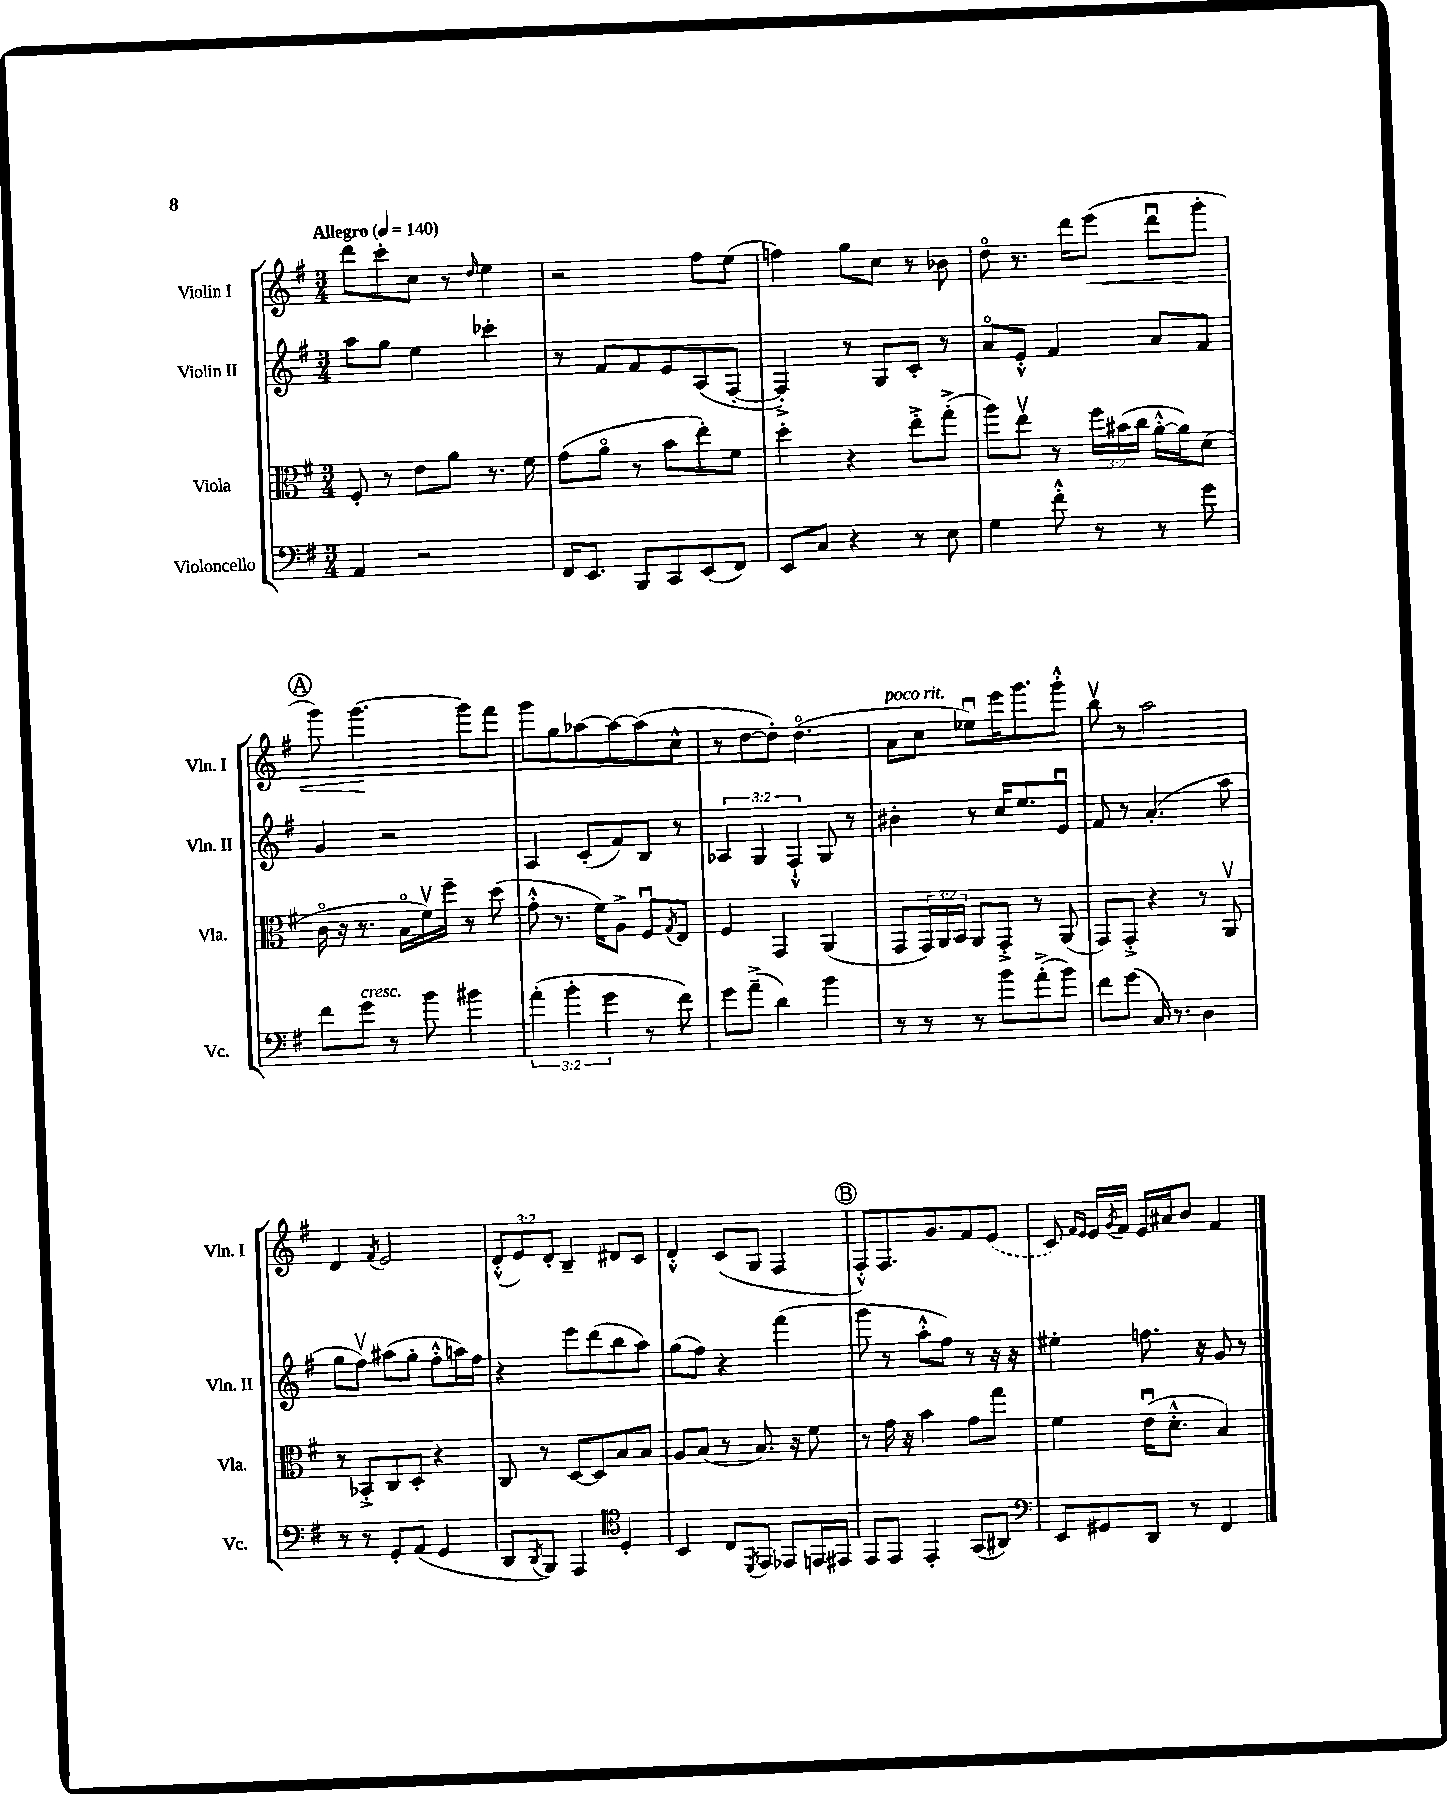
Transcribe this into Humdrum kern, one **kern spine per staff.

**kern	**kern	**kern	**kern	**dynam
*part4	*part3	*part2	*part1	*part1
*staff4	*staff3	*staff2	*staff1	*staff1
*I"Violoncello	*I"Viola	*I"Violin II	*I"Violin I	*
*I'Vc.	*I'Vla.	*I'Vln. II	*I'Vln. I	*
*clefF4	*clefC3	*clefG2	*clefG2	*
*k[f#]	*k[f#]	*k[f#]	*k[f#]	*
*M3/4	*M3/4	*M3/4	*M3/4	*
*MM140	*MM140	*MM140	*MM140	*
=1	=1	=1	=1	=1
!	!	!	!LO:TX:a:B:t=Allegro	!
4AA/	8F#'/	8aa\L	8ddd\L	.
.	8r	8gg\J	8ccc'\	.
2r	8e\L	4ee\	8cc\J	.
.	8a\J	.	8r	.
.	.	.	16qqdd/	.
.	8.r	4ccc-X'\	4ee\	.
.	16f#\	.	.	.
=2	=2	=2	=2	=2
16FF#/KL	(8g\L	8r	2r	.
8.EE/J	.	.	.	.
.	8a\J	8f#/L	.	.
8BBB/L	8r	8f#/	.	.
8CC/	8b\L	8e/	.	.
(8EE/	8ee'\)	(8A/	8ff#\L	.
8FF#/J)	8f#\J	[8F#'/J	(8ee\J	.
=3	=3	=3	=3	=3
8EE/L	4dd'\	4F#'^/])	4ffn\)	.
8C/J	.	.	.	.
4r	4r	8r	8gg\L	.
.	.	8G/L	8cc\J	.
8r	8ee'^\L	8c'/J	8r	.
8E\	(8gg'^\J	8r	8b-X\	.
=4	=4	=4	=4	=4
4G\	8aa\L)	8a/L	8dd\	.
.	8eev\J	8e'^^/J	8.r	.
8f#'^^\	8r	4f#/	.	.
.	.	.	16ddd\KL	.
!	!	!	!	!LO:HP:b
8r	24ff#\LL	.	(8eee\J	<
.	(24b#X\	.	.	.
.	24cc\JJ	.	.	.
8r	[16a'^^\LL	8a/L	8dddu\L	.
.	16a\J])	.	.	.
8g\	(8d\J	8f#/J	8ggg'\J	.
!!LO:LB:g=z
!!LO:REH:place=s1:t=A
=5	=5	=5	=5	=5
8f#\L	16c\	4g/	8ggg\)	.
.	16r	.	.	.
!LO:TX:a:i:t=cresc.	!	!	!	!
8g\J	8.r	.	[4.ggg\	.
8r	.	2r	.	.
.	16B\LL	.	.	.
8b\	16f#v\)	.	.	.
.	16ff#~\JJ	.	.	.
4b#X\	8r	.	8ggg\L]	[
.	(8dd\	.	8fff#\J	.
=6	=6	=6	=6	=6
(6a'\	8g'^^\	4A/	8ggg\L	.
.	8.r	.	8gg\	.
6b'\	.	.	.	.
.	.	(8c'/L	[8aa-X\	.
.	16f#\KL)	.	.	.
6g\	.	.	.	.
.	8A^\J	8f#/)	8aa-\_	.
8r	8F#u/L	8B/J	(8aa-\]	.
.	8qG/	.	.	.
8f#\)	8E/J	8r	8cc^^\J	.
=7	=7	=7	=7	=7
8g\L	4F#/	6A-X/	8r	.
(8a~^\J	.	.	[8dd\L	.
.	.	6G/	.	.
4d\)	4GG/	.	8dd'\J])	.
.	.	6F#`^^/	.	.
.	.	.	(4.dd\	.
4b\	(4AA/	8G/	.	.
.	.	8r	.	.
=8	=8	=8	=8	=8
!	!	!	!LO:TX:a:i:t=poco rit.	!
8r	8GG/L	4b#X'\	8a\L	.
8r	24GG/L)	.	8cc\J	.
.	24AA/	.	.	.
.	24BB/JJ	.	.	.
8r	8AA/L	8r	8ee-Xu\L)	.
8b\L	8GG'^/J	16cc/KL	16eee\K	.
.	.	8.ee/	8.ggg\	.
(8a'^\	8r	.	.	.
8b\J)	(8AA/	8eu/J	8ggg'^^\J	.
=9	=9	=9	=9	=9
8f#\L	8GG/L)	8f#/	8bbv\	.
(8g\J	8GG'^/J	8r	8r	.
16C/)	4r	(4.a'/	2aa\	.
8.r	.	.	.	.
4D\	8r	.	.	.
.	8AAv/	8aa\	.	.
!!LO:LB:g=z
=10	=10	=10	=10	=10
8r	8r	8gg\L	4d/	.
8r	8BB-X'^/L	8ff#v\J)	.	.
.	.	.	8qf#/	.
8GG'/L	8C/	(8aa#X\L	2e/	.
(8AA/J	8D'/J	8gg'\J	.	.
4GG/	4r	8ff#'^^\L	.	.
.	.	16aan\L)	.	.
.	.	16ff#\JJ	.	.
=11	=11	=11	=11	=11
8DD/L	8C/	4r	(12d'^^/L	.
.	.	.	12e/)	.
8qDD/	.	.	.	.
8BBB/J)	8r	.	.	.
.	.	.	12d'/J	.
4AAA/	[8D/L	8eee\L	4B~/	.
.	8D/]	(8ddd\	.	.
*clefC4	*	*	*	*
4D'/	8B/	8bb\	8d#X/L	.
.	8B/J	8aa\J)	8c/J	.
=12	=12	=12	=12	=12
4BB/	8A/L	(8gg\L	4d'^^/	.
.	(8B/J	8ff#\J)	.	.
8C/L	8r	4r	(8c/L	.
8qDD/	.	.	.	.
8EE/J	8.B/)	.	8G/J	.
8EE-X/L	.	(4fff#\	4F#/	.
.	16r	.	.	.
16EEn/L	8f#\	.	.	.
16EE#X/JJ	.	.	.	.
!!LO:REH:place=s1:t=B
=13	=13	=13	=13	=13
8EE/L	8r	8ggg\	8F#'^^/L)	.
8EE/J	16g\	8r	8.F#/	.
.	16r	.	.	.
4EE'/	4b\	8aa'^^\L	.	.
.	.	.	8.g/	.
.	.	8ff#\J)	.	.
(8GG/L	8g\L	8r	8f#/	.
8AA#X/J)	8gg\J	16r	(8e/J	.
.	.	16r	.	.
=14	=14	=14	=14	=14
*clefF4	*	*	*	*
8EE/L	4f#\	4ee#X'\	8c/)	.
.	.	.	16qqf#/LL	.
.	.	.	16qqe/JJ	.
8GG#X/	.	.	16e/LL	.
.	.	.	8qg/	.
.	.	.	16f#/JJ	.
8DD/J	(16eu\KL	8.ffn\	16e/LL	.
.	8.d'^^\J	.	16a#X/J	.
8r	.	.	8b/J	.
.	.	16r	.	.
4FF#/	4B/)	8g/	4f#/	.
.	.	8r	.	.
==	==	==	==	==
*-	*-	*-	*-	*-
